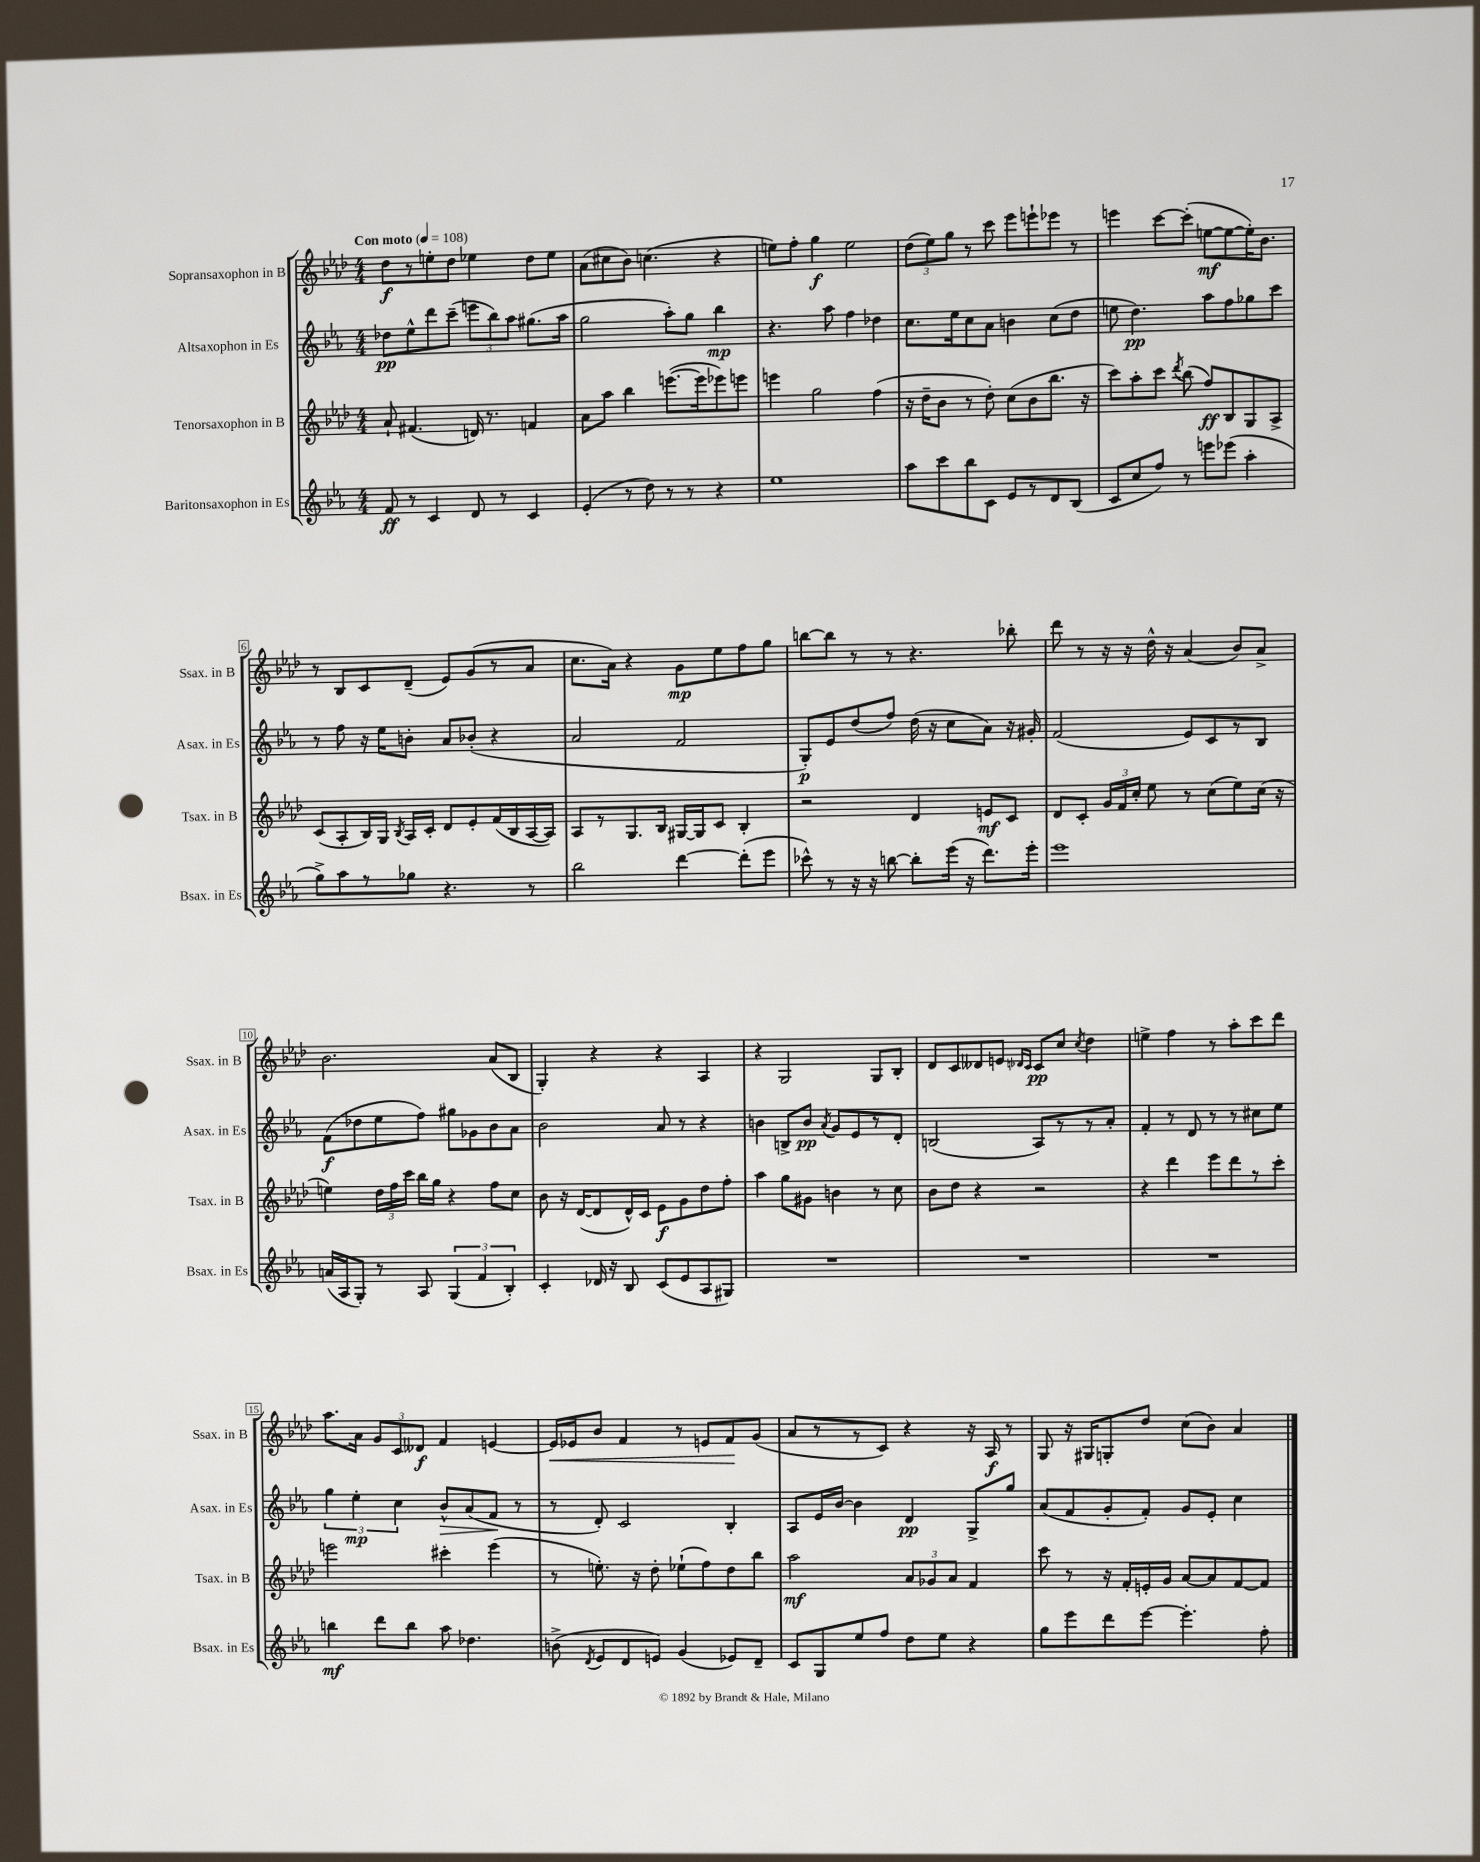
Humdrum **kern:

**kern	**kern	**kern	**kern
*staff4	*staff3	*staff2	*staff1
*clefG2	*clefG2	*clefG2	*clefG2
*k[b-e-a-]	*k[b-e-a-d-]	*k[b-e-a-]	*k[b-e-a-d-]
*M4/4	*M4/4	*M4/4	*M4/4
*MM108	*MM108	*MM108	*MM108
8f	8a-`	8dd-	8dd-
8r	(4.f#	8ee-^^	8r
4c	.	8ddd	8ee'
.	.	(8ccc~	8dd-
8d	16d)	12eee	4ee-
.	8.r	.	.
.	.	12bb-)	.
8r	.	.	.
.	.	12aa-	.
4c	4f	(8.gg#	8dd-
.	.	.	8ee-
.	.	16aa-	.
=	=	=	=
(4e-'	8a-	2gg	(8a-
.	8aa-	.	8cc#
8r	4bb-	.	8b-)
8dd)	.	.	(4.cc
8r	([8.eee	8aa-')	.
8r	.	8gg	.
.	16eee]	.	.
4r	8eee-)	4bb-	4r
.	8eee	.	.
=	=	=	=
1ee-	4eee	4.r	8ee)
.	.	.	8ff'
.	2gg	.	4gg
.	.	8aa-	.
.	.	4ff	2ee
.	(4ff	4dd-	.
=	=	=	=
8aa-	16r	8.cc	(12dd-
.	16dd-~	.	.
.	.	.	12ee-)
8ccc	8b-	.	.
.	.	.	12gg
.	.	16ee-	.
8bb-	8r	8cc	8r
8c	8dd-')	8a-	8ccc
8e-	(8cc	4b	8eee-
8r	8b-	.	8eee`
8d	8.bb-	(8cc	8eee-
(8B-	.	8dd	8r
.	16r	.	.
=	=	=	=
8c	8ccc)	8ee	4eee
8cc	8aa-'	4.dd)	.
8ff)	8ccc	.	[8ccc
.	8qddd-	.	.
8r	(8bb-	.	(8ccc']
8eee	8ff)	8aa-	[8ee
(8eee-	8B-	8ff	8ee_
4aa-'	8G	8gg-	16ee'])
.	.	.	8.b-
.	8A-^	8ccc	.
=	=	=	=
8gg^)	(8c	8r	8r
8aa-	8A-'	8ff	8B-
8r	16B-)	16r	8c
.	16G	16ee-	.
.	8qB-	.	.
8gg-	16A-	8b'	(8d-~
.	16c'	.	.
4.r	8d-	8a-	8e-)
.	8e-'	(8b-'	(8g
.	(16f	4r	8r
.	16B-	.	.
8r	[16A-	.	8a-
.	16A-])	.	.
=	=	=	=
2bb-	8A-	2a-	8.cc
.	8r	.	.
.	.	.	16a-)
.	8.G	.	4r
.	16B-	.	.
[4ddd	[16G#	2f	8g
.	16G#]	.	.
.	8c	.	8ee-
(8ddd']	4B-'	.	8ff
8eee-	.	.	8gg
=	=	=	=
8ccc-^^)	2r	8G')	[8bb
8r	.	8e-	8bb]
16r	.	(8dd	8r
16r	.	.	.
[8bb	.	8ff)	8r
8bb']	4d-	(16dd	4.r
.	.	16r	.
(16eee-	.	8cc	.
16r	.	.	.
8.ddd)	8e	8a-)	.
.	8c	16r	8bb-'
16eee-'	.	16g#'	.
=	=	=	=
1eee-	8d-	(2f	8ddd-
.	8c'	.	8r
.	24g	.	16r
.	24f	.	.
.	.	.	16r
.	24cc'	.	.
.	8ee-	.	16dd-^^
.	.	.	16r
.	8r	8e-)	(4a-
.	(8cc	8c	.
.	8ee-)	8r	8b-)
.	(16cc	8B-	8a-^
.	16r	.	.
=	=	=	=
(16a	4ee)	(8f	2.b-
16A-	.	.	.
8G')	.	8dd-	.
8r	24dd-	8ee-	.
.	24ff	.	.
.	24ccc	.	.
8A-	16bb-	8ff)	.
.	16gg	.	.
(6G	4r	8gg#	.
.	.	8g-	.
6f	.	.	.
.	8ff	8b-	(8a-
6B-')	.	.	.
.	8cc	8a-	8B-
=	=	=	=
4c'	8b-	2b-	4G')
.	16r	.	.
.	([16d-	.	.
16d-	8d-]	.	4r
16r	.	.	.
8B-	16d-^^)	.	.
.	16c	.	.
(8c	8e-	8a-	4r
8e-	8g	8r	.
8A-	8dd-	4r	4A-
8G#)	8ff'	.	.
=	=	=	=
1r	4aa-	4b	4r
.	8gg	8B^	2G
.	8g#	8b	.
.	.	8qa-	.
.	4b	8g	.
.	.	8e-	.
.	8r	8r	8G
.	8cc	8d'	8B-'
=	=	=	=
1r	8b-	(2B	8d-
.	8dd-	.	8c
.	4r	.	8d--
.	.	.	8e
.	.	.	16qqd-
.	.	.	16qqc
.	2r	8A-)	8c
.	.	8r	8cc
.	.	.	8qcc
.	.	8r	4dd-
.	.	8a-'	.
=	=	=	=
1r	4r	4f'	4ee^
.	4ddd-	8r	4ff
.	.	8d	.
.	8eee-	8r	8r
.	8ddd-	8r	8aa-'
.	8r	8cc#	8ccc
.	8ccc'	8ee-	8ddd-
=	=	=	=
4bb	2eee	6gg	8.aa-
.	.	6ee-'	.
.	.	.	16a-
8ddd	.	.	12g
.	.	6cc	12c
8bb	.	.	.
.	.	.	12d--
8aa-	4ccc#'	8b-^^	4f
4.dd-	.	(8a-	.
.	(4eee	8f	[4e
.	.	8r	.
=	=	=	=
(8b^	8r	8r	16e]
.	.	.	16e-
8qd	.	.	.
8e-	8.ee')	8d')	8b-
8d	.	2c	4f
.	16r	.	.
8e)	8dd-'	.	.
(4g	(8ee-`	.	8r
.	8ff)	.	8e
8e-)	8dd-	4B-'	8f
8d~	8bb-	.	(8g
=	=	=	=
8c	2aa-	8A-	8a-
8G	.	16e-	8r
.	.	[16b-	.
8ee-	.	4b-]	8r
8ff	.	.	8c)
8dd	12a-	4d	4r
.	12g-	.	.
8ee-	.	.	.
.	12a-	.	.
4r	4f	8G^	16r
.	.	.	16A-
.	.	8gg	8r
=	=	=	=
8gg	8ccc	(8a-	8G
8eee-	8r	8f	16r
.	.	.	16G#
8ddd	16r	8g'	8G'
.	16f'	.	.
[8eee-	16e'	8f')	8dd-
.	16g	.	.
4.eee-']	[8a-	8g	(8cc
.	8a-]	8e-'	8b-)
.	[8f	4cc	4a-
8ff'	8f]	.	.
==	==	==	==
*-	*-	*-	*-
